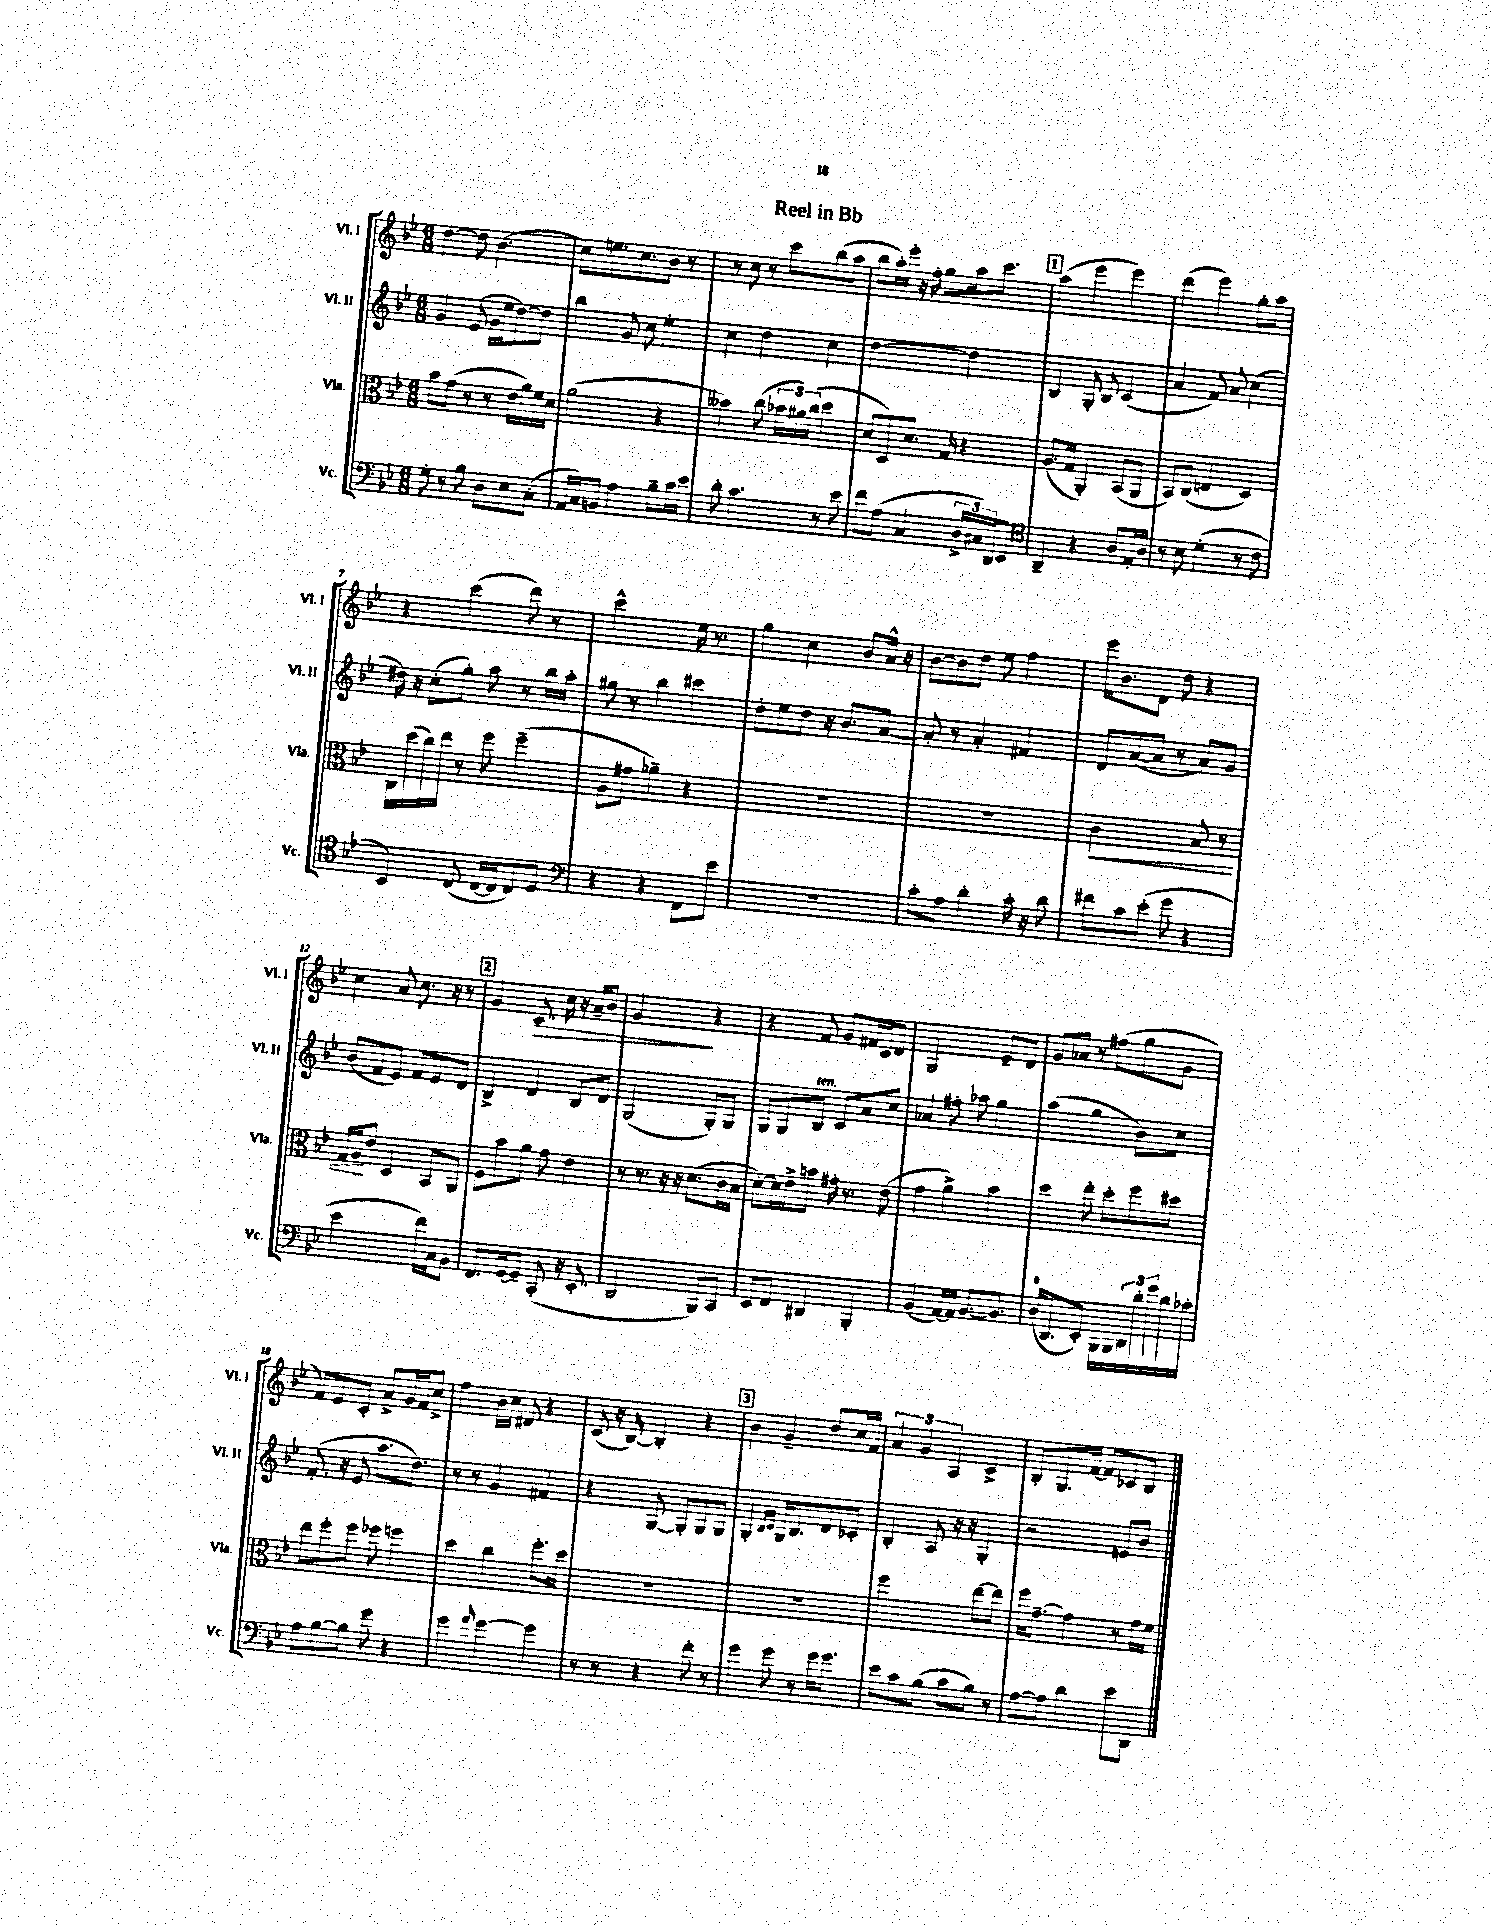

**kern	**kern	**dynam	**kern	**kern	**dynam
*part4	*part3	*part3	*part2	*part1	*part1
*staff4	*staff3	*staff3	*staff2	*staff1	*staff1
*I"Vc.	*I"Vla.	*	*I"Vl. II	*I"Vl. I	*
*I'Vc.	*I'Vla.	*	*I'Vl. II	*I'Vl. I	*
*clefF4	*clefC3	*	*clefG2	*clefG2	*
*k[b-e-]	*k[b-e-]	*	*k[b-e-]	*k[b-e-]	*
*M6/8	*M6/8	*	*M6/8	*M6/8	*
=1	=1	=1	=1	=1	=1
8G'\	8b-\L	.	4g/	[4dd\	.
8r	(8g\J	.	.	.	.
8B-\	8r	.	(8e-/	8dd\]	.
8D\L	8r	.	16g\LL	(4.b-\	.
.	.	.	16ee-\J	.	.
8E-\	16e-\LL	.	[8dd\)	.	.
.	16a\)	.	.	.	.
(8C'\J	16f\	.	8dd\J]	.	.
.	16d\JJ	.	.	.	.
=2	=2	=2	=2	=2	=2
16AA/LL	(2a\	.	4bb-\	8cc\L)	.
16C/J)	.	.	.	.	.
8BBn/J	.	.	.	8.een\	.
4A\	.	.	8g/	.	.
.	.	.	.	8.cc\	.
.	.	.	8cc\	.	.
8B-~\L	4r	.	4ee-'\	8b-\J	.
16c\L	.	.	.	8r	.
16e-\JJ	.	.	.	.	.
=3	=3	=3	=3	=3	=3
8d'\	4b--X\)	.	4cc\	8r	.
4.c\	.	.	.	8cc\	.
.	(8cc\	.	4dd\	8r	.
.	24b-X\LL	.	.	8ccc\L	.
.	24a#X\)	.	.	.	.
.	(24cc\JJ	.	.	.	.
8r	4dd\	.	4cc\	(8bb-\	.
8e-\	.	.	.	8aa\J	.
=4	=4	=4	=4	=4	=4
8f\L	8d/L	.	[2dd\	8bb-\L	.
(8A\J	8D/)	.	.	16aa'\L)	.
.	.	.	.	16eee-'\JJ	.
4C/	8.d/J	.	.	16r	.
.	.	.	.	16ff'\	.
.	.	.	.	8gg\L	.
.	16G/	.	.	.	.
24D^/LL	4r	.	4dd\]	16aa\k	.
24C#X/)	.	.	.	.	.
.	.	.	.	8.ccc\J	.
24DD/J	.	.	.	.	.
8EE-/J	.	.	.	.	.
!!LO:REH:place=s1:t=1
=5	=5	=5	=5	=5	=5
*clefC4	*	*	*	*	*
4AA~/	(8.A/L	.	4B-/	(4aa\	.
.	16G/Jk	.	.	.	.
4r	4AA'/)	.	8G'/	4eee-\	.
.	.	.	8B-/	.	.
8A/L	(8BB-/L	.	(4c/	4eee-\)	.
16E-'/L	8AA/J	.	.	.	.
16A/JJ	.	.	.	.	.
=6	=6	=6	=6	=6	=6
8r	8BB-/L)	.	4a/	(4ddd\	.
8B-\	(8C/J	.	.	.	.
(4d'\	4En/	.	8f/)	4eee-\)	.
.	.	.	8a/	.	.
8r	4D/)	.	(4cc\	8gg'\L	.
8c\	.	.	.	8aa\J	.
!!LO:LB:g=z
=7	=7	=7	=7	=7	=7
4BB-/)	16C\LL	.	16dd#X\)	4r	.
.	(16dd\	.	16r	.	.
.	16cc\)	.	(8cc'\L	.	.
.	16ee-\JJ	.	.	.	.
(8C/	8r	.	8gg'\J)	(4ccc\	.
[16C/LL	8ff\	.	8aa\	.	.
16C/J]	.	.	.	.	.
8C/)	(4ff~\	.	8r	8ddd\)	.
8D/J	.	.	16bb-\LL	8r	.
.	.	.	16aa'\JJ	.	.
=8	=8	=8	=8	=8	=8
*clefF4	*	*	*	*	*
4r	8A\L	.	8gg#X\	2ccc^^\	.
.	8g#X\J	.	8r	.	.
4r	4a-X~\)	.	4bb-\	.	.
8FF\L	4r	.	4ccc#X\	16ee-\	.
.	.	.	.	8.r	.
8e-\J	.	.	.	.	.
=9	=9	=9	=9	=9	=9
2.r	2.r	.	8dd'\L	4gg\	.
.	.	.	8ee-\	.	.
.	.	.	8dd\J	4cc\	.
.	.	.	16r	.	.
.	.	.	8.b-/L	.	.
.	.	.	.	8b-/L	.
.	.	.	[8a/J	16a^^/Jk	.
.	.	.	.	16r	.
=10	=10	=10	=10	=10	=10
8c'\L	2.r	.	8a'/]	[8b-\L	.
8A\J	.	.	8r	8b-\]	.
4d'\	.	.	4a'/	8dd\J	.
.	.	.	.	8ee-\	.
16c'\	.	.	4f#X/	4ff\	.
16r	.	.	.	.	.
8d\	.	.	.	.	.
=11	=11	=11	=11	=11	=11
!	!	!LO:HP:b	!	!	!
8f#X\L	2c\	<	8d/L	16eee-\KL	.
.	.	.	.	8.b-\	.
8c\	.	.	([8a/	.	.
(8e-'\J	.	.	8a/J]	8d\J	.
8g\	.	.	8r	8dd\	.
4r	8B-/	.	8a/L)	4r	.
.	8r	.	8g/J	.	.
!!LO:LB:g=z
=12	=12	=12	=12	=12	=12
2e-\	16G/LL	.	(8b-/L	4cc\	.
.	16A/J	.	.	.	.
.	8e-/J	[	8f/	.	.
.	4D/	.	8e-/J)	8a/	.
.	.	.	8f/L	8.cc\	.
16f\LL)	8BB-/L	.	8e-/	.	.
16C\J	.	.	.	16r	.
8BB-\J	8AA/J	.	8d/J	8r	.
!!LO:REH:place=s1:t=2
=13	=13	=13	=13	=13	=13
8.FF/L	8F\L	.	4B-^/	4g/	.
.	8b-\	.	.	.	.
[16GG/k	.	.	.	.	.
!	!	!	!	!	!LO:HP:b
8GG~/J]	8a\J	.	4d/	8.c/	>
(8CC'/	8g\	.	.	.	.
.	.	.	.	16cc\	.
16r	4e-\	.	8B-/L	16r	.
8.EE-'/	.	.	.	16a~/KL	.
.	.	.	8d/J	8b-/J	.
=14	=14	=14	=14	=14	=14
2DD/	8r	.	(2G/	2g/	.
.	8.r	.	.	.	.
.	16r	.	.	.	.
.	16r	.	.	.	.
.	(8.d\L	.	.	.	.
8BBB-/L)	.	.	8G'/L)	4r	]
8CC/J	16c\L	.	8G/J	.	.
.	16B-\JJ	.	.	.	.
=15	=15	=15	=15	=15	=15
8EE-/L	[8d'\L)	.	8G/L	4r	.
8FF/J	16d\L]	.	8G/	.	.
.	16e-^\J	.	.	.	.
!	!	!	!LO:TX:a:i:t=ten.	!	!
4DD#X/	8bn\J	.	8B-/J	8f/	.
.	16g#X'\	.	8c/L	8g/L	.
.	8.r	.	.	.	.
4BBB-'/	.	.	8a/	16f#X/L	.
.	.	.	.	16c/J	.
.	(8e-\	.	8cc/J	8d/J	.
=16	=16	=16	=16	=16	=16
(4BB-/	4g\	.	4a-X/	2G/	.
[16AA/LL)	4a^\)	.	8ff#X'\	.	.
16AA/JJ]	.	.	.	.	.
[8.BB-/L	.	.	8aa-X\	.	.
.	4b-\	.	4gg\	8e-~/L	.
8.BB-/J]	.	.	.	.	.
.	.	.	.	8d/J	.
=17	=17	=17	=17	=17	=17
(16D/KL	4dd\	.	(4aa\	8g/L	.
8.DD/	.	.	.	.	.
.	.	.	.	8a-X/J	.
8EE-'/J)	8ee-'\	.	4gg\	8r	.
16BBB-\LL	8dd'\L	.	.	(8ff#X\L	.
16BBB-\	.	.	.	.	.
24DD\	8ff\	.	8b-\L)	8gg\	.
24d'\	.	.	.	.	.
24g\	.	.	.	.	.
16d\	8dd#X\J	.	8cc\J	8g\J	.
16c-X'\JJ	.	.	.	.	.
!!LO:LB:g=z
=18	=18	=18	=18	=18	=18
8A\L	8ee-\L	.	(8.f'/	8f/L)	.
[8B-\	8ff'\	.	.	8e-/	.
.	.	.	16r	.	.
8B-\J]	8ff\J	.	8e-/	8c'/J	.
8g\	8ff-X\	.	8.aa\L	8a^/L	.
4r	4ffn\	.	.	16g/L	.
.	.	.	8.dd\J)	16f/J	.
.	.	.	.	8cc^/J	.
=19	=19	=19	=19	=19	=19
4g\	4dd\	.	8r	4ff\	.
.	.	.	8r	.	.
16qqa/	.	.	.	.	.
[4g\	4cc\	.	4g/	16b-\LL	.
.	.	.	.	16cc\JJ	.
.	.	.	.	8d#X/	.
4g\]	8.ff'\L	.	4f#X/	4r	.
.	16dd\Jk	.	.	.	.
=20	=20	=20	=20	=20	=20
8r	2.r	.	4r	(8c/	.
8r	.	.	.	16r	.
.	.	.	.	[16B-/)	.
4r	.	.	[8G/	4B-'/]	.
.	.	.	8G'/L]	.	.
8f'\	.	.	8G/	4r	.
8r	.	.	8G/J	.	.
!!LO:REH:place=s1:t=3
=21	=21	=21	=21	=21	=21
4g\	2.r	.	4G'/	4b-\	.
.	.	.	16qqB-/LL	.	.
.	.	.	16qqc/JJ	.	.
8g\	.	.	16G/KL	4g~/	.
.	.	.	8.B-/	.	.
8r	.	.	.	.	.
16g\KL	.	.	8d/	8dd/L	.
8.g\J	.	.	.	.	.
.	.	.	8c-X'/J	16cc/L	.
.	.	.	.	16f/JJ	.
=22	=22	=22	=22	=22	=22
8e-\L	2ff\	.	4B-'/	6a/	.
8c\	.	.	.	.	.
.	.	.	.	6g/	.
(8B-\J	.	.	8A/	.	.
.	.	.	.	6A/	.
8c\L	.	.	16r	.	.
.	.	.	16r	.	.
8B-\J)	[8ee-\L	.	4G'/	4c^/	.
8r	8ee-\J]	.	.	.	.
=23	=23	=23	=23	=23	=23
[8A\L	16ff\KL	.	2r	8B-'/L	.
.	[8.g~\J	.	.	.	.
8A\J]	.	.	.	8.G/	.
4d\	4g\]	.	.	.	.
.	.	.	.	[16f/Jk	.
.	.	.	.	8f/L]	.
8e-\L	8r	.	8en/L	8c-X/	.
8DD\J	16g\LL	.	8b-/J	8B-/J	.
.	16f\JJ	.	.	.	.
==	==	==	==	==	==
*-	*-	*-	*-	*-	*-
